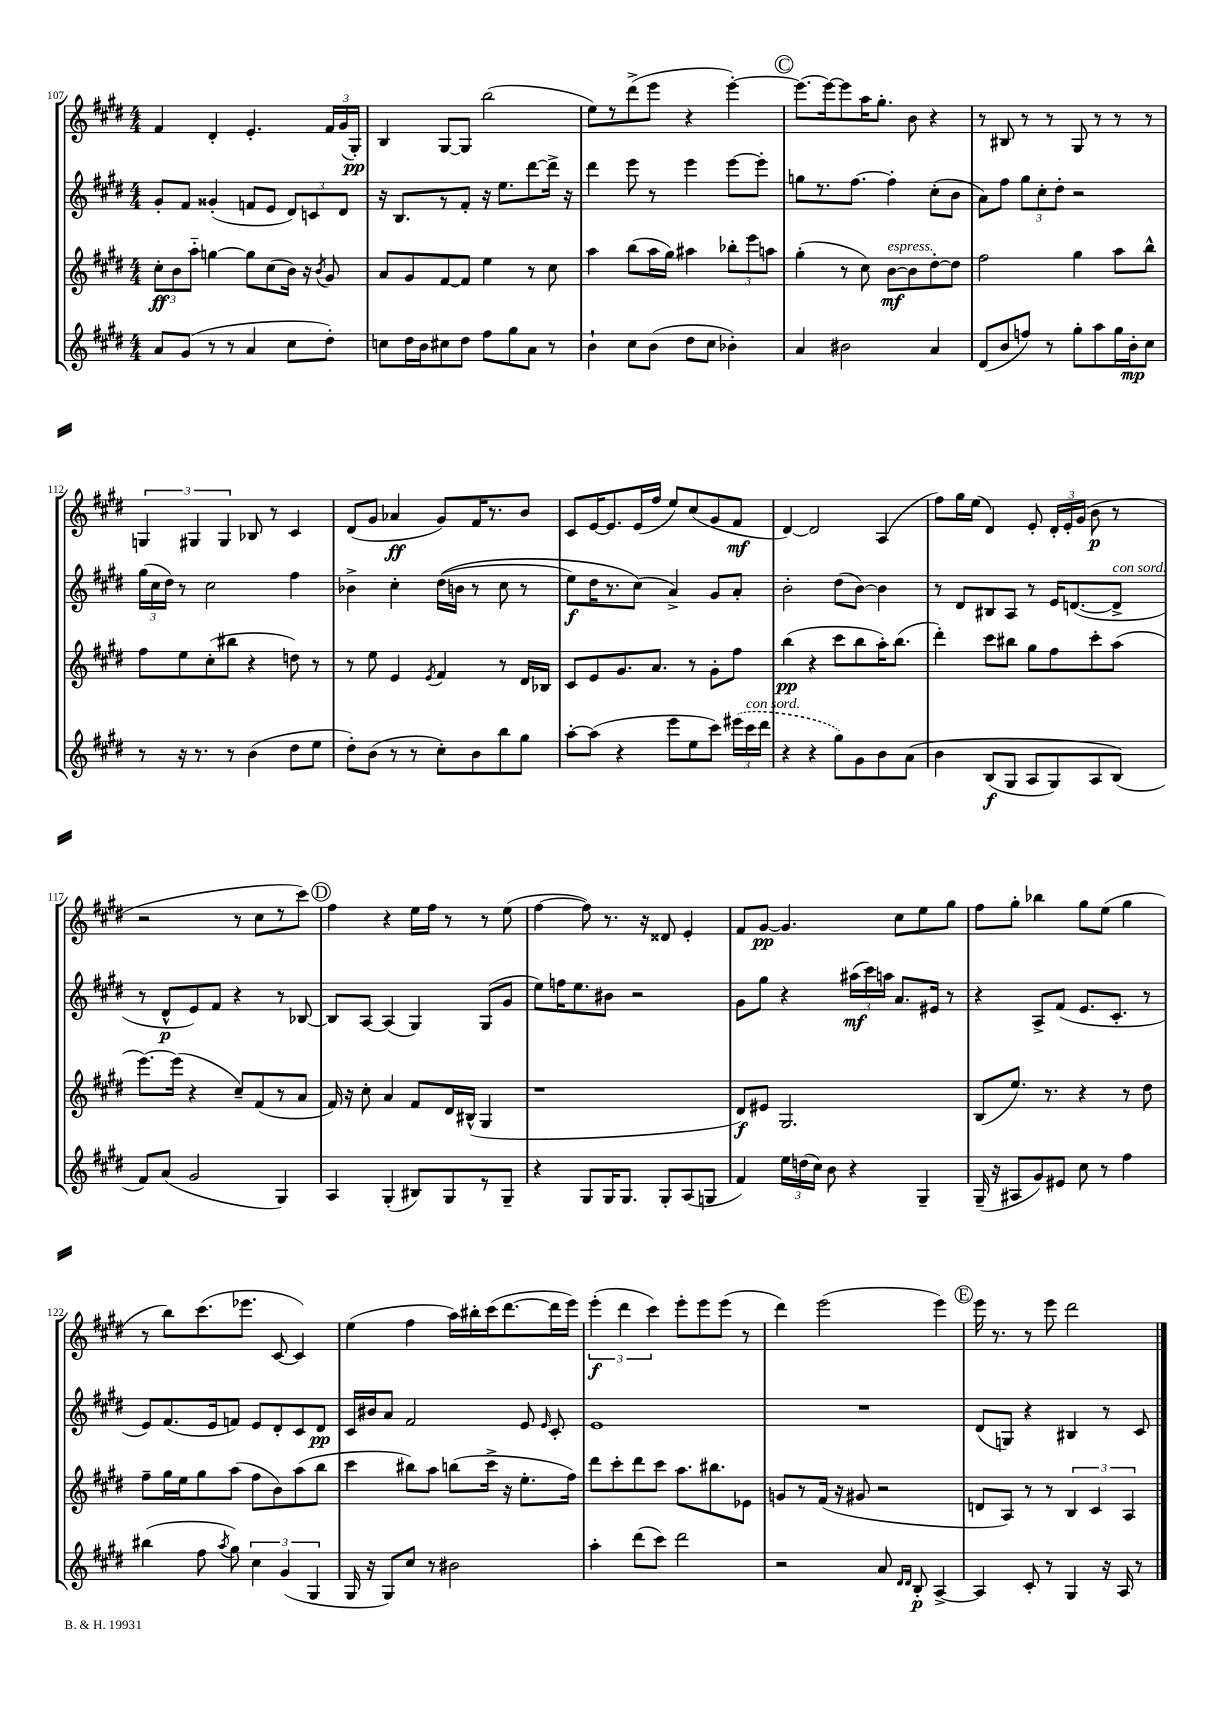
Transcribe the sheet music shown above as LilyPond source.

<<
\new StaffGroup <<
\new Staff = "s0" {
    \clef treble \key e \major \numericTimeSignature \time 4/4
    \autoBeamOff fis'4 dis'4-. e'4.-. \tuplet 3/2 { fis'16[ gis'16( gis16]-.\pp) } |
    b4 gis8[~ gis8] b''2( |
    e''8[) r8 dis'''8->( e'''8] r4 e'''4~-.) |
    \mark \markup { \circle "C" } e'''8.[~ e'''16~ e'''8 a''16 gis''8.]-. b'8 r4 |
    r8 bis8 r8 r8 gis8 r8 r8 r8 |
    \tuplet 3/2 { g4 gis4 gis4 } bes8 r8 cis'4 |
    dis'8[( gis'8] aes'4\ff gis'8[) fis'16 r8. b'8] |
    cis'8[ e'16~ e'8. e'16( fis''16] e''8[) cis''8( gis'8 fis'8]\mf |
    dis'4~) dis'2 a4( |
    fis''8[) gis''16 e''16]( dis'4) e'8-. \tuplet 3/2 { dis'16[-. e'16-. gis'16]( } b'8\p r8 |
    r2 r8 cis''8[ r8 cis'''8]) |
    \mark \markup { \circle "D" } fis''4 r4 e''16[ fis''16] r8 r8 e''8( |
    fis''4~ fis''8) r8. r16 disis'8 e'4-. |
    fis'8[ gis'8]~\pp gis'4. cis''8[ e''8 gis''8] |
    fis''8[ gis''8]-. bes''4 gis''8[ e''8]( gis''4 |
    r8 b''8[) cis'''8.( ees'''8.] cis'8~ cis'4) |
    e''4( fis''4 a''16[) bis''16-. cis'''16( dis'''8.~ dis'''16 e'''16]) |
    \tuplet 3/2 { e'''4-.\f( dis'''4 cis'''4) } e'''8[-. e'''8 e'''8]( r8 |
    dis'''4) e'''2( e'''4) |
    \mark \markup { \circle "E" } e'''16 r8. r8 e'''8 dis'''2 \bar "|." |
}
\new Staff = "s1" {
    \clef treble \key e \major \numericTimeSignature \time 4/4
    \autoBeamOff gis'8[-. fis'8] gisis'4-.( f'8[ e'8] \tuplet 3/2 { dis'8[) c'8 dis'8] } |
    r16 b8.[ r8 fis'8]-. r16 e''8.[ dis'''8~ dis'''16]-> r16 |
    dis'''4 e'''8 r8 e'''4 e'''8[~ e'''8]-. |
    \mark \markup { \circle "C" } g''8[ r8. fis''8.]~ fis''4-. cis''8[-.( b'8] |
    a'8[) fis''8] \tuplet 3/2 { gis''8[ cis''8-. dis''8]-. } r2 |
    \tuplet 3/2 { gis''16[( cis''16 dis''16]) } r8 cis''2 fis''4 |
    bes'4-> cis''4-. dis''16[(\( b'16] r8 cis''8 r8 |
    e''8[\f) dis''16 r8. cis''8](\) a'4->) gis'8[ a'8]-. |
    b'2-. dis''8[( b'8]~) b'4 |
    r8 dis'8[ bis8 a8] r8 e'16[ d'8.~( d'8]->^\markup { \italic "con sord." } |
    r8 dis'8[-^\p e'8) fis'8] r4 r8 bes8~ |
    \mark \markup { \circle "D" } bes8[ a8]~ a4( gis4) gis8[( gis'8] |
    e''8[) f''16 e''8. bis'8] r2 |
    gis'8[ gis''8] r4 \tuplet 3/2 { ais''16[\mf( cis'''16) a''16] } a'8.[ eis'16] r8 |
    r4 a8[-> fis'8]( e'8.[ cis'8.]-. r8 |
    e'8[) fis'8.( e'16 f'8]) e'8[ dis'8-. cis'8 dis'8]\pp |
    cis'16[ bis'16 a'8] fis'2 e'8 \grace { e'16 } cis'8-. |
    e'1 |
    R1 |
    \mark \markup { \circle "E" } dis'8[( g8]) r4 bis4 r8 cis'8 \bar "|." |
}
\new Staff = "s2" {
    \clef treble \key e \major \numericTimeSignature \time 4/4
    \autoBeamOff \tuplet 3/2 { cis''8[-.\ff b'8 a''8]-_ } g''4~ g''8[ cis''8( b'16]) r16 \acciaccatura { b'8 } gis'8 |
    a'8[ gis'8 fis'8~ fis'8] e''4 r8 cis''8 |
    a''4 b''8[( a''16 gis''16]) ais''4 \tuplet 3/2 { bes''8[-. e'''8 a''8] } |
    \mark \markup { \circle "C" } gis''4-.( r8 cis''8) b'8[~\mf^\markup { \italic "espress." } b'8 dis''8~-. dis''8] |
    fis''2 gis''4 a''8[ b''8]-^ |
    fis''8[ e''8 cis''8-.( bis''8] r4 d''8) r8 |
    r8 e''8 e'4 \acciaccatura { e'8 } fis'4 r8 dis'16[ bes16] |
    cis'8[ e'8 gis'8. a'8.] r8 gis'8[-. fis''8] |
    b''4\pp( r4 cis'''8[ b''8 a''16-.) b''8.]( |
    dis'''4-.) cis'''8[ bis''8] gis''8[ fis''8 cis'''8-. a''8]( |
    e'''8.[~) e'''16]( r4 cis''8[--) fis'8( r8 a'8] |
    \mark \markup { \circle "D" } fis'16) r16 cis''8-. a'4 fis'8[ dis'16 bis16]-^( gis4 |
    r1 |
    dis'8[\f) eis'8] gis2. |
    b8[( e''8.]) r8. r4 r8 dis''8 |
    fis''8[-- gis''16 e''16 gis''8 a''8]( fis''8[ b'8) a''8( b''8] |
    cis'''4 bis''8[) a''8] b''8[( cis'''16]-> r16 e''8.[-. fis''16]) |
    dis'''8[ cis'''8-. dis'''8 cis'''8] a''8.[ bis''8. ees'8] |
    g'8[ r8 fis'16]( r16 gis'8 r2 |
    \mark \markup { \circle "E" } d'8[ a8]) r8 r8 \tuplet 3/2 { b4 cis'4 a4 } \bar "|." |
}
\new Staff = "s3" {
    \clef treble \key e \major \numericTimeSignature \time 4/4
    \autoBeamOff a'8[ gis'8]( r8 r8 a'4 cis''8[ dis''8]-.) |
    c''8[ dis''16 b'16 cis''8 dis''8] fis''8[ gis''8 a'8] r8 |
    b'4-! cis''8[ b'8]( dis''8[ cis''8] bes'4-.) |
    \mark \markup { \circle "C" } a'4 bis'2 a'4 |
    dis'8[( b'8 f''8]) r8 gis''8[-. a''8 gis''16 b'16-.\mp cis''8] |
    r8 r16 r8. r8 b'4( dis''8[ e''8] |
    dis''8[-.) b'8]( r8 r8 cis''8[-.) b'8 b''8 gis''8] |
    a''8[~-. a''8]( r4 e'''8[ e''8 cis'''8]) \tuplet 3/2 { \once \slurDashed eis'''16[( cis'''16^\markup { \italic "con sord." } dis'''16] } |
    r4 r4 gis''8[) gis'8 b'8 a'8]\( |
    b'4 b8[\f( gis8] a8[ gis8) a8 b8](\) |
    fis'8[) a'8]( gis'2 gis4) |
    \mark \markup { \circle "D" } a4 gis4-.( bis8[) gis8 r8 gis8]-- |
    r4 gis8[ gis16 gis8.] gis8[-. a8( g8] |
    fis'4) \tuplet 3/2 { e''16[ d''16( cis''16]) } b'8 r4 gis4-- |
    gis16--( r16 ais8[ gis'8) eis'8] cis''8 r8 fis''4 |
    bis''4( fis''8 \acciaccatura { a''8 } gis''8) \tuplet 3/2 { cis''4 gis'4( gis4 } |
    gis16 r16 gis8[) cis''8] r8 bis'2 |
    a''4-. dis'''8[( cis'''8]) dis'''2 |
    r2 a'8 \grace { dis'16[ dis'16] } b8-.\p a4~-> |
    \mark \markup { \circle "E" } a4 cis'8-. r8 gis4 r16 a16 r8 \bar "|." |
}
>>
>>
\layout { \context { \Score currentBarNumber = #107 } }
